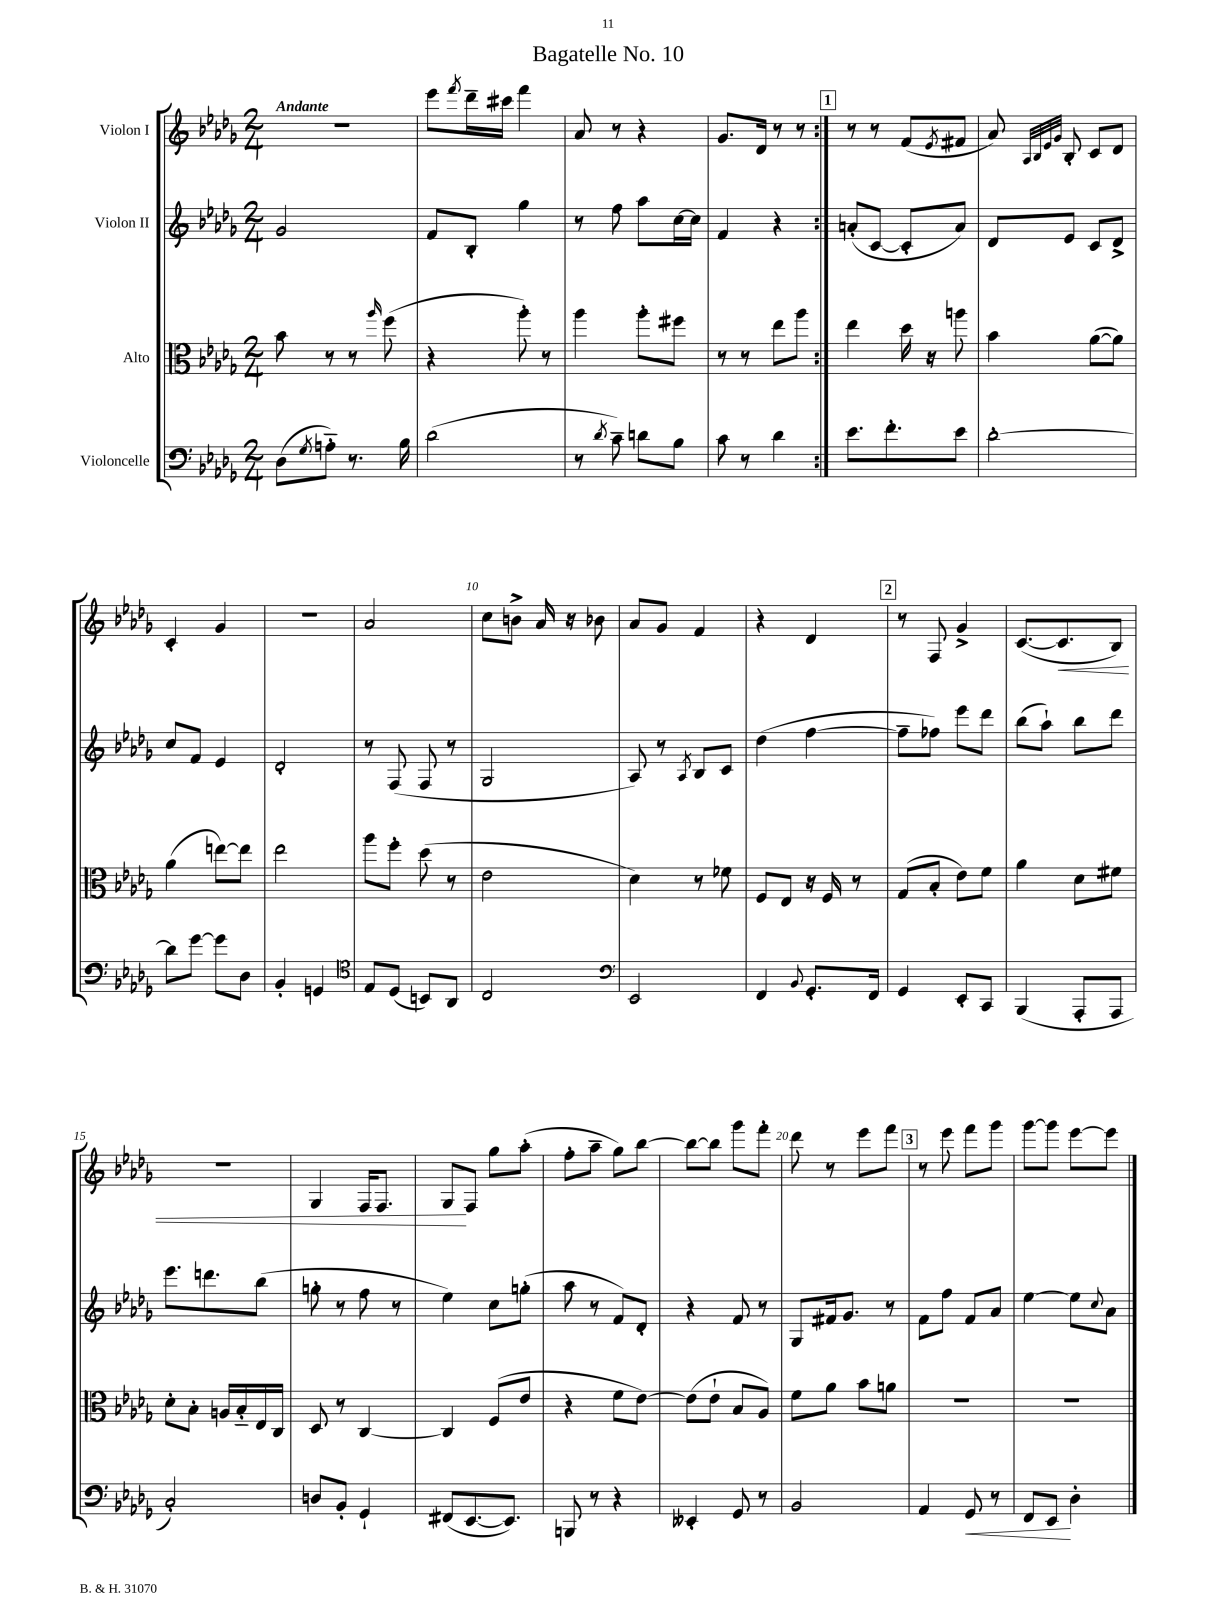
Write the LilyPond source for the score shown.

\header { title = "Bagatelle No. 10" }
<<
\new StaffGroup <<
\new Staff = "s0" \with { instrumentName = "Violon I" } {
    \clef treble \key des \major \numericTimeSignature \time 2/4 \tempo "Andante"
    \repeat volta 2 { r2 |
    ees'''8 \acciaccatura { f'''8 } des'''16-- cis'''16 f'''4 |
    aes'8 r8 r4 |
    ges'8. des'16 r8 r8 | }
    \mark \markup { \box "1" } r8 r8 f'8( \acciaccatura { ees'8 } fis'8 |
    aes'8) \grace { aes32 bes32 ees'32 ges'32 } bes8-. c'8 des'8 |
    c'4-. ges'4 |
    R2 |
    aes'2 |
    c''8 b'8-> aes'16 r16 bes'8 |
    aes'8 ges'8 f'4 |
    r4 des'4 |
    \mark \markup { \box "2" } r8 f8 ges'4-> |
    c'8.~( c'8.\< bes8) |
    R2 |
    ges4 f16 f8. |
    ges8\! f8 ges''8 aes''8-.( |
    f''8-. aes''8-- ges''8) bes''8~ |
    bes''8~ bes''8 ges'''8 f'''8-. |
    des'''8 r8 ees'''8 f'''8 |
    \mark \markup { \box "3" } r8 ees'''8 f'''8 ges'''8 |
    ges'''8~ ges'''8 ees'''8~ ees'''8 \bar "|." |
}
\new Staff = "s1" \with { instrumentName = "Violon II" } {
    \clef treble \key des \major \numericTimeSignature \time 2/4
    \repeat volta 2 { ges'2 |
    f'8 bes8-. ges''4 |
    r8 f''8 aes''8 c''16~ c''16 |
    f'4 r4 | }
    \mark \markup { \box "1" } a'8-.( c'8~ c'8-. a'8) |
    des'8 ees'8 c'8 des'8-> |
    c''8 f'8 ees'4 |
    des'2-. |
    r8 f8( f8 r8 |
    ges2 |
    aes8) r8 \acciaccatura { aes8 } bes8 c'8 |
    des''4( f''4~ |
    \mark \markup { \box "2" } f''8-- fes''8) ees'''8 des'''8 |
    bes''8( aes''8-!) bes''8 des'''8 |
    ees'''8. d'''8. bes''8( |
    g''8-. r8 f''8 r8 |
    ees''4) c''8 g''8-.( |
    aes''8 r8 f'8) des'8-. |
    r4 f'8 r8 |
    ges8 fis'16 ges'8. r8 |
    \mark \markup { \box "3" } f'8 f''8 f'8 aes'8 |
    ees''4~ ees''8 \appoggiatura { c''8 } aes'8 \bar "|." |
}
\new Staff = "s2" \with { instrumentName = "Alto" } {
    \clef alto \key des \major \numericTimeSignature \time 2/4
    \repeat volta 2 { bes'8 r8 r8 \grace { aes''16 } f''8( |
    r4 aes''8-.) r8 |
    aes''4 aes''8-. fis''8 |
    r8 r8 ees''8 aes''8 | }
    \mark \markup { \box "1" } ees''4 des''16 r16 a''8 |
    bes'4 aes'8~( aes'8) |
    aes'4( e''8~) e''8 |
    ees''2 |
    aes''8 f''8-. des''8( r8 |
    ees'2 |
    des'4) r8 fes'8 |
    f8 ees8 r16 f16 r8 |
    \mark \markup { \box "2" } ges8( bes8-. ees'8) f'8 |
    aes'4 des'8 fis'8 |
    des'8-. bes8-. a16 bes16-_ ees16 c16 |
    des8 r8 c4~ |
    c4 f8( ees'8 |
    r4 f'8 ees'8~) |
    ees'8( ees'8-! bes8 aes8) |
    f'8 aes'8 bes'8 a'8 |
    \mark \markup { \box "3" } R2 |
    R2 \bar "|." |
}
\new Staff = "s3" \with { instrumentName = "Violoncelle" } {
    \clef bass \key des \major \numericTimeSignature \time 2/4
    \repeat volta 2 { des8( \acciaccatura { ges8 } a8-_) r8. bes16 |
    des'2( |
    r8 \acciaccatura { des'8 } c'8--) d'8 bes8 |
    c'8 r8 des'4 | }
    \mark \markup { \box "1" } ees'8. f'8.-. ees'8 |
    des'2~-. |
    des'8 ges'8~ ges'8 des8 |
    bes,4-. g,4 |
    \clef tenor ees8 des8( b,8) aes,8 |
    c2 |
    \clef bass ees,2 |
    f,4 \appoggiatura { bes,8 } ges,8.-. f,16 |
    \mark \markup { \box "2" } ges,4 ees,8-. c,8 |
    bes,,4( aes,,8-. aes,,8 |
    c2-.) |
    d8 bes,8-. ges,4-! |
    fis,8( ees,8.~ ees,8.) |
    b,,8 r8 r4 |
    eeses,4-. ges,8 r8 |
    bes,2 |
    \mark \markup { \box "3" } aes,4 ges,8\< r8 |
    f,8 ees,8\! des4-. \bar "|." |
}
>>
>>
\layout { \context { \Score \override BarNumber.break-visibility = ##(#f #t #t) barNumberVisibility = #(every-nth-bar-number-visible 5) } }
